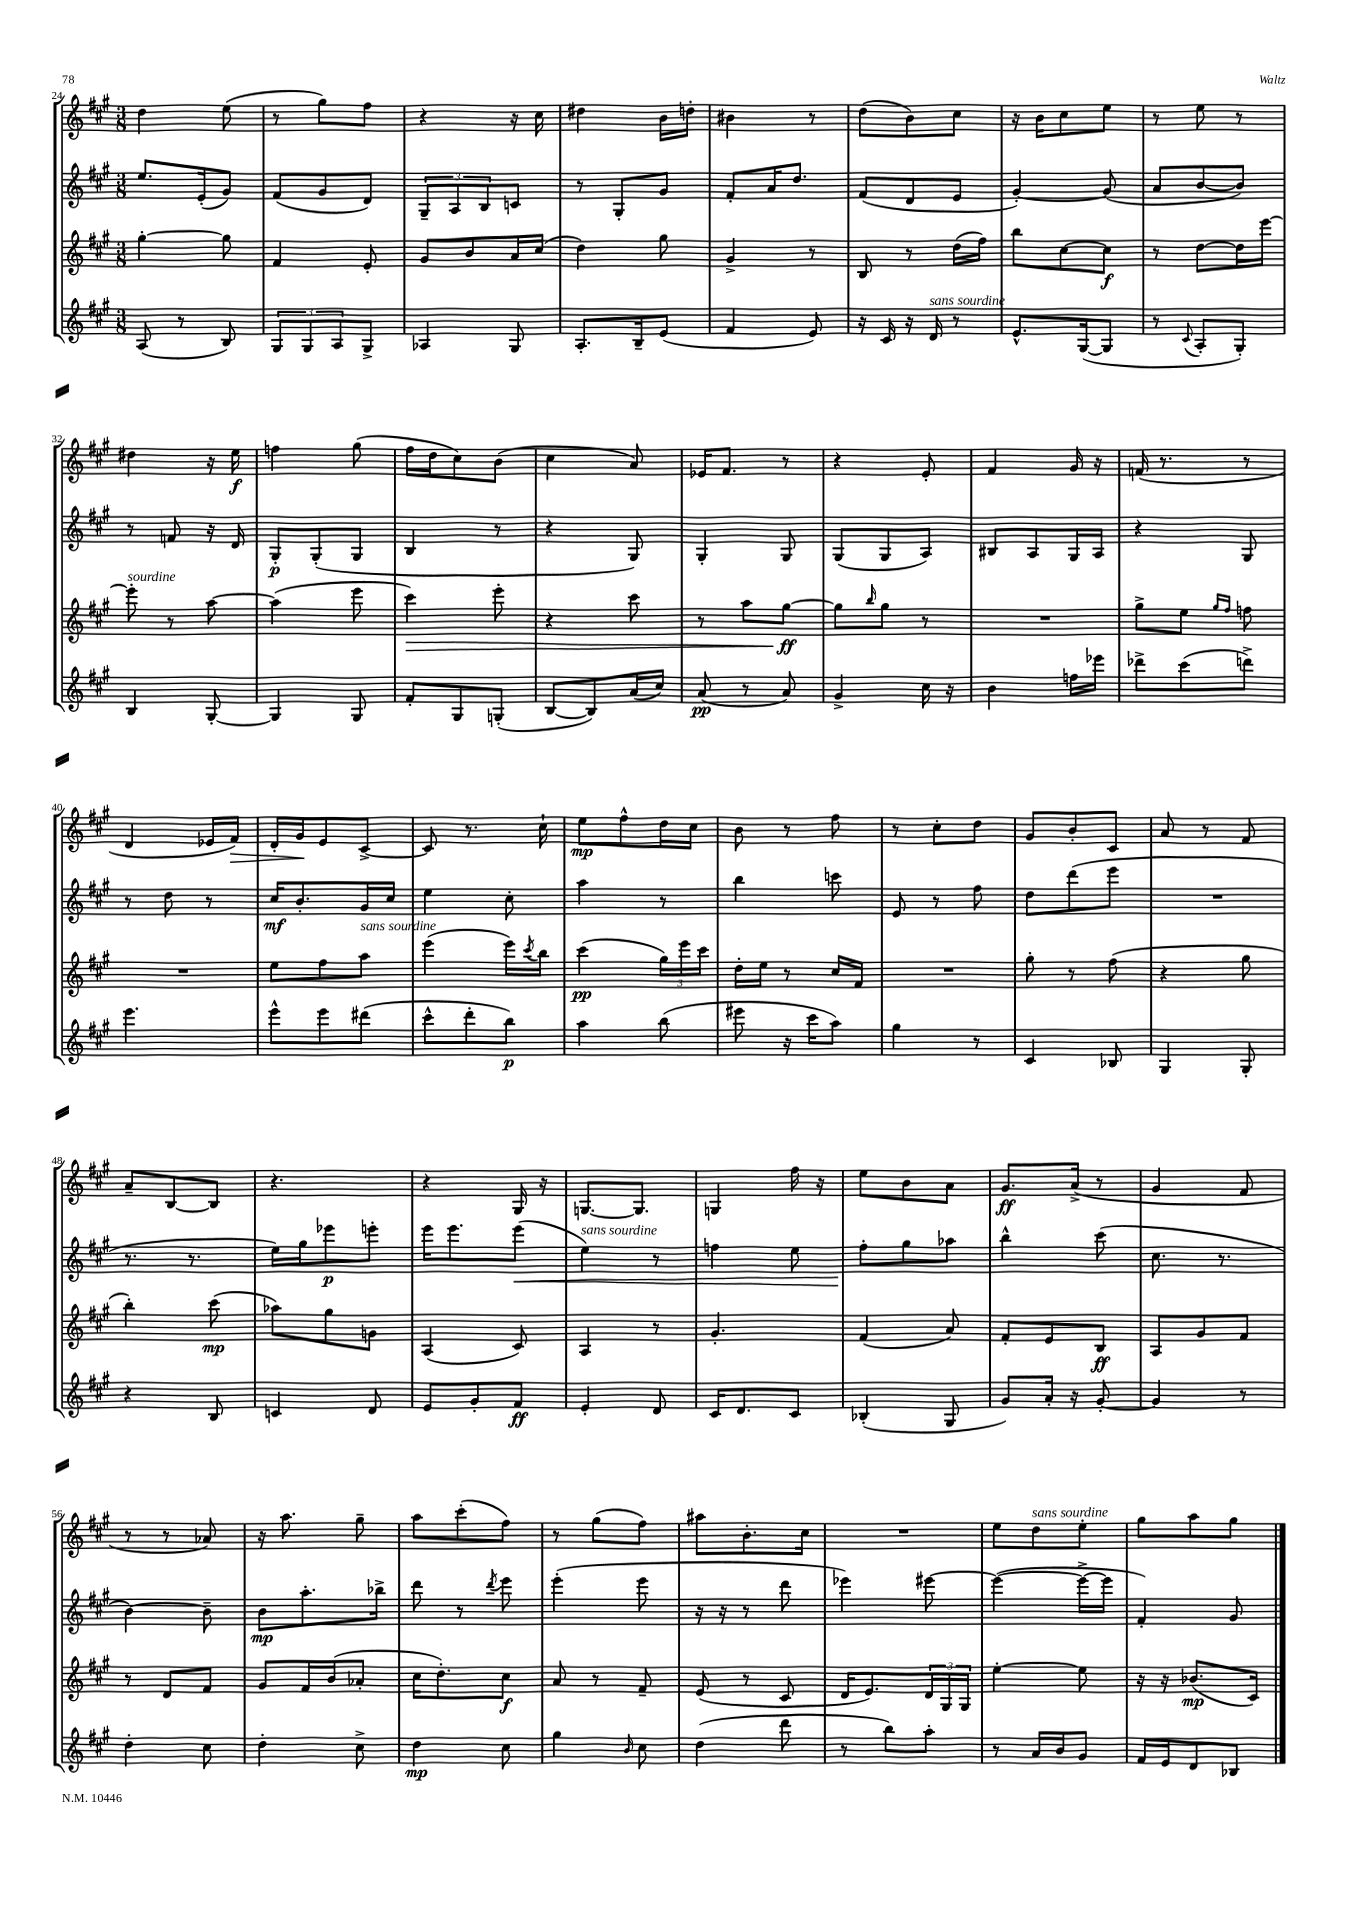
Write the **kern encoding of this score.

**kern	**kern	**kern	**kern
*staff4	*staff3	*staff2	*staff1
*clefG2	*clefG2	*clefG2	*clefG2
*k[f#c#g#]	*k[f#c#g#]	*k[f#c#g#]	*k[f#c#g#]
*M3/8	*M3/8	*M3/8	*M3/8
(8A/	[4gg#'\	8.ee/L	4dd\
8r	.	.	.
.	.	(16e'/k	.
8B/)	8gg#\]	8g#/J)	(8ee\
=	=	=	=
12G#/L	4f#/	(8f#/L	8r
12G#/	.	.	.
.	.	8g#/	8gg#\L)
12A/	.	.	.
8G#^/J	8e'/	8d/J)	8ff#\J
=	=	=	=
4A-/	8g#/L	12G#~/L	4r
.	.	12A/	.
.	8b/	.	.
.	.	12B/	.
8G#/	16a/L	8c/J	16r
.	(16cc#/JJ	.	16cc#\
=	=	=	=
8.A'/L	4dd\)	8r	4dd#\
.	.	8G#'/L	.
16B~/k	.	.	.
(8e/J	8gg#\	8g#/J	16b\LL
.	.	.	16dd'\JJ
=	=	=	=
4f#/	4g#^/	8f#'/L	4b#\
.	.	16a/K	.
.	.	8.dd/J	.
8e/)	8r	.	8r
=	=	=	=
16r	8B/	(8f#/L	(8dd\L
16c#/	.	.	.
16r	8r	8d/	8b\)
16d/	.	.	.
8r	(16dd\LL	8e/J	8cc#\J
.	16ff#\JJ)	.	.
=	=	=	=
8.e^^/L	8bb\L	[4g#'/)	16r
.	.	.	16b\LK
.	[8cc#\	.	8cc#\
([16G#/k	.	.	.
8G#/]J	8cc#\]J	(8g#/]	8ee\J
=	=	=	=
8r	8r	8a/L	8r
8qqc#/	.	.	.
8A'/L	[8dd\L	[8b/	8ee\
8G#'/J)	16dd\]L	8b/]J)	8r
.	[16eee\JJ	.	.
=	=	=	=
4B/	8eee'\]	8r	4dd#\
.	8r	8f/	.
[8G#'/	[8aa\	16r	16r
.	.	16d/	16ee\
=	=	=	=
4G#/]	(4aa\]	8G#'/L	4ff\
.	.	(8G#'/	.
8G#/	8eee\	8G#/J	(8gg#\
=	=	=	=
8f#'/L	4ccc#\)	4B/	16ff#\LL
.	.	.	16dd\J
8G#/	.	.	8cc#\)
(8G'/J	8eee'\	8r	(8b\J
=	=	=	=
[8B/L	4r	4r	4cc#\
8B/])	.	.	.
(16a/L	8ccc#\	8G#/)	8a/)
16cc#/JJ)	.	.	.
=	=	=	=
(8a/	8r	4G#'/	16e-/LK
.	.	.	8.f#/J
8r	8aa\L	.	.
8a/)	[8gg#\J	8G#/	8r
=	=	=	=
4g#^/	8gg#\]L	(8G#/L	4r
.	16qqbb/	.	.
.	8gg#\J	8G#/	.
16cc#\	8r	8A/J)	8e'/
16r	.	.	.
=	=	=	=
4b\	4.r	8B#/L	4f#/
.	.	8A/	.
16ff\LL	.	16G#/L	16g#/
16eee-\JJ	.	16A/JJ	16r
=	=	=	=
8ddd-^\L	8gg#^\L	4r	(16f/
.	.	.	8.r
(8ccc#\	8ee\J	.	.
.	16qqgg#/LL	.	.
.	16qqff#/JJ	.	.
8ddd^\J)	8ff\	8G#/	8r
=	=	=	=
4.eee\	4.r	8r	4d/
.	.	8dd\	.
.	.	8r	16e-/LL
.	.	.	16f#/JJ)
=	=	=	=
8eee^^\L	8ee\L	16cc#/LK	16d'/LL
.	.	8.b'/	16g#/J
8eee\	8ff#\	.	8e/
(8ddd#\J	8aa\J	16g#/L	[8c#^/J
.	.	16cc#/JJ	.
=	=	=	=
8ccc#^^\L	(4eee\	4ee\	8c#/]
8ddd'\	.	.	8.r
8bb\J)	16eee\LL)	8cc#'\	.
.	8qccc#/	.	.
.	16bb\JJ	.	16cc#`\
=	=	=	=
4aa\	(4ccc#\	4aa\	8ee\L
.	.	.	8ff#^^\
(8bb\	24gg#\LL)	8r	16dd\L
.	24eee\	.	.
.	.	.	16cc#\JJ
.	24ccc#\JJ	.	.
=	=	=	=
8eee#\	16dd'\LL	4bb\	8b\
.	16ee\JJ	.	.
16r	8r	.	8r
16ccc#\LK	.	.	.
8aa\J)	16cc#/LL	8ccc\	8ff#\
.	16f#/JJ	.	.
=	=	=	=
4gg#\	4.r	8e/	8r
.	.	8r	8cc#'\L
8r	.	8ff#\	8dd\J
=	=	=	=
4c#/	8gg#'\	8dd\L	8g#/L
.	8r	(8ddd\	8b'/
8B-/	(8ff#\	8eee\J	8c#/J
=	=	=	=
4G#/	4r	4.r	8a/
.	.	.	8r
8G#'/	8gg#\	.	8f#/
=	=	=	=
4r	4bb'\)	8.r	8a~/L
.	.	.	[8B/
.	.	8.r	.
8B/	(8ccc#\	.	8B/]J
=	=	=	=
4c/	8aa-\L)	16ee\LL)	4.r
.	.	16gg#\J	.
.	8gg#\	8eee-\	.
8d/	8g\J	8eee'\J	.
=	=	=	=
8e/L	(4A/	16eee\LK	4r
.	.	8.eee\	.
8g#'/	.	.	.
8f#/J	8c#/)	(8eee\J	16G#/
.	.	.	16r
=	=	=	=
4e'/	4A/	4ee\)	[8.G/L
.	.	.	8.G/]J
8d/	8r	8r	.
=	=	=	=
16c#/LK	4.g#'/	4ff\	4G/
8.d/	.	.	.
8c#/J	.	8ee\	16ff#\
.	.	.	16r
=	=	=	=
(4B-'/	(4f#/	8ff#'\L	8ee\L
.	.	8gg#\	8b\
8G#/	8a/)	8aa-\J	8a\J
=	=	=	=
8g#/L)	8f#'/L	4bb^^\	8.g#/L
16a'/Jk	8e/	.	.
16r	.	.	(16a^/Jk
[8g#'/	8B/J	(8ccc#\	8r
=	=	=	=
4g#/]	8A/L	8.cc#\	4g#/
.	8g#/	.	.
.	.	8.r	.
8r	8f#/J	.	8f#/
=	=	=	=
4dd'\	8r	[4b\)	8r
.	8d/L	.	8r
8cc#\	8f#/J	8b~\]	8a-/)
=	=	=	=
4dd'\	8g#/L	8b\L	16r
.	.	.	8.aa\
.	16f#/L	8.aa'\	.
.	(16b/J	.	.
8cc#^\	8a-'/J	.	8gg#~\
.	.	16bb-^\Jk	.
=	=	=	=
4dd\	16cc#\LK	8ddd\	8aa\L
.	8.dd'\)	.	.
.	.	8r	(8ccc#'\
.	.	8qddd/	.
8cc#\	8cc#\J	8eee\	8ff#\J)
=	=	=	=
4gg#\	8a/	(4eee'\	8r
.	8r	.	(8gg#\L
16qqb/	.	.	.
8cc#\	8f#~/	8eee\	8ff#\J)
=	=	=	=
(4dd\	(8e/	16r	8aa#\L
.	.	16r	.
.	8r	8r	8.b'\
8ddd\	8c#/	8ddd\	.
.	.	.	16cc#\Jk
=	=	=	=
8r	16d/LK	4eee-\)	4.r
.	8.e/)	.	.
8bb\L)	.	.	.
8aa'\J	24d/L	[8eee#\	.
.	24G#/	.	.
.	24G#/JJ	.	.
=	=	=	=
8r	[4ee'\	(4eee#\_	8ee\L
16a/LL	.	.	8dd\
16b/J	.	.	.
8g#/J	8ee\]	16eee#^\_LL	8ee'\J
.	.	16eee#\]JJ	.
=	=	=	=
16f#/LL	16r	4f#'/)	8gg#\L
16e/J	16r	.	.
8d/	(8.b-/L	.	8aa\
8B-/J	.	8g#/	8gg#\J
.	16c#/Jk)	.	.
==	==	==	==
*-	*-	*-	*-
